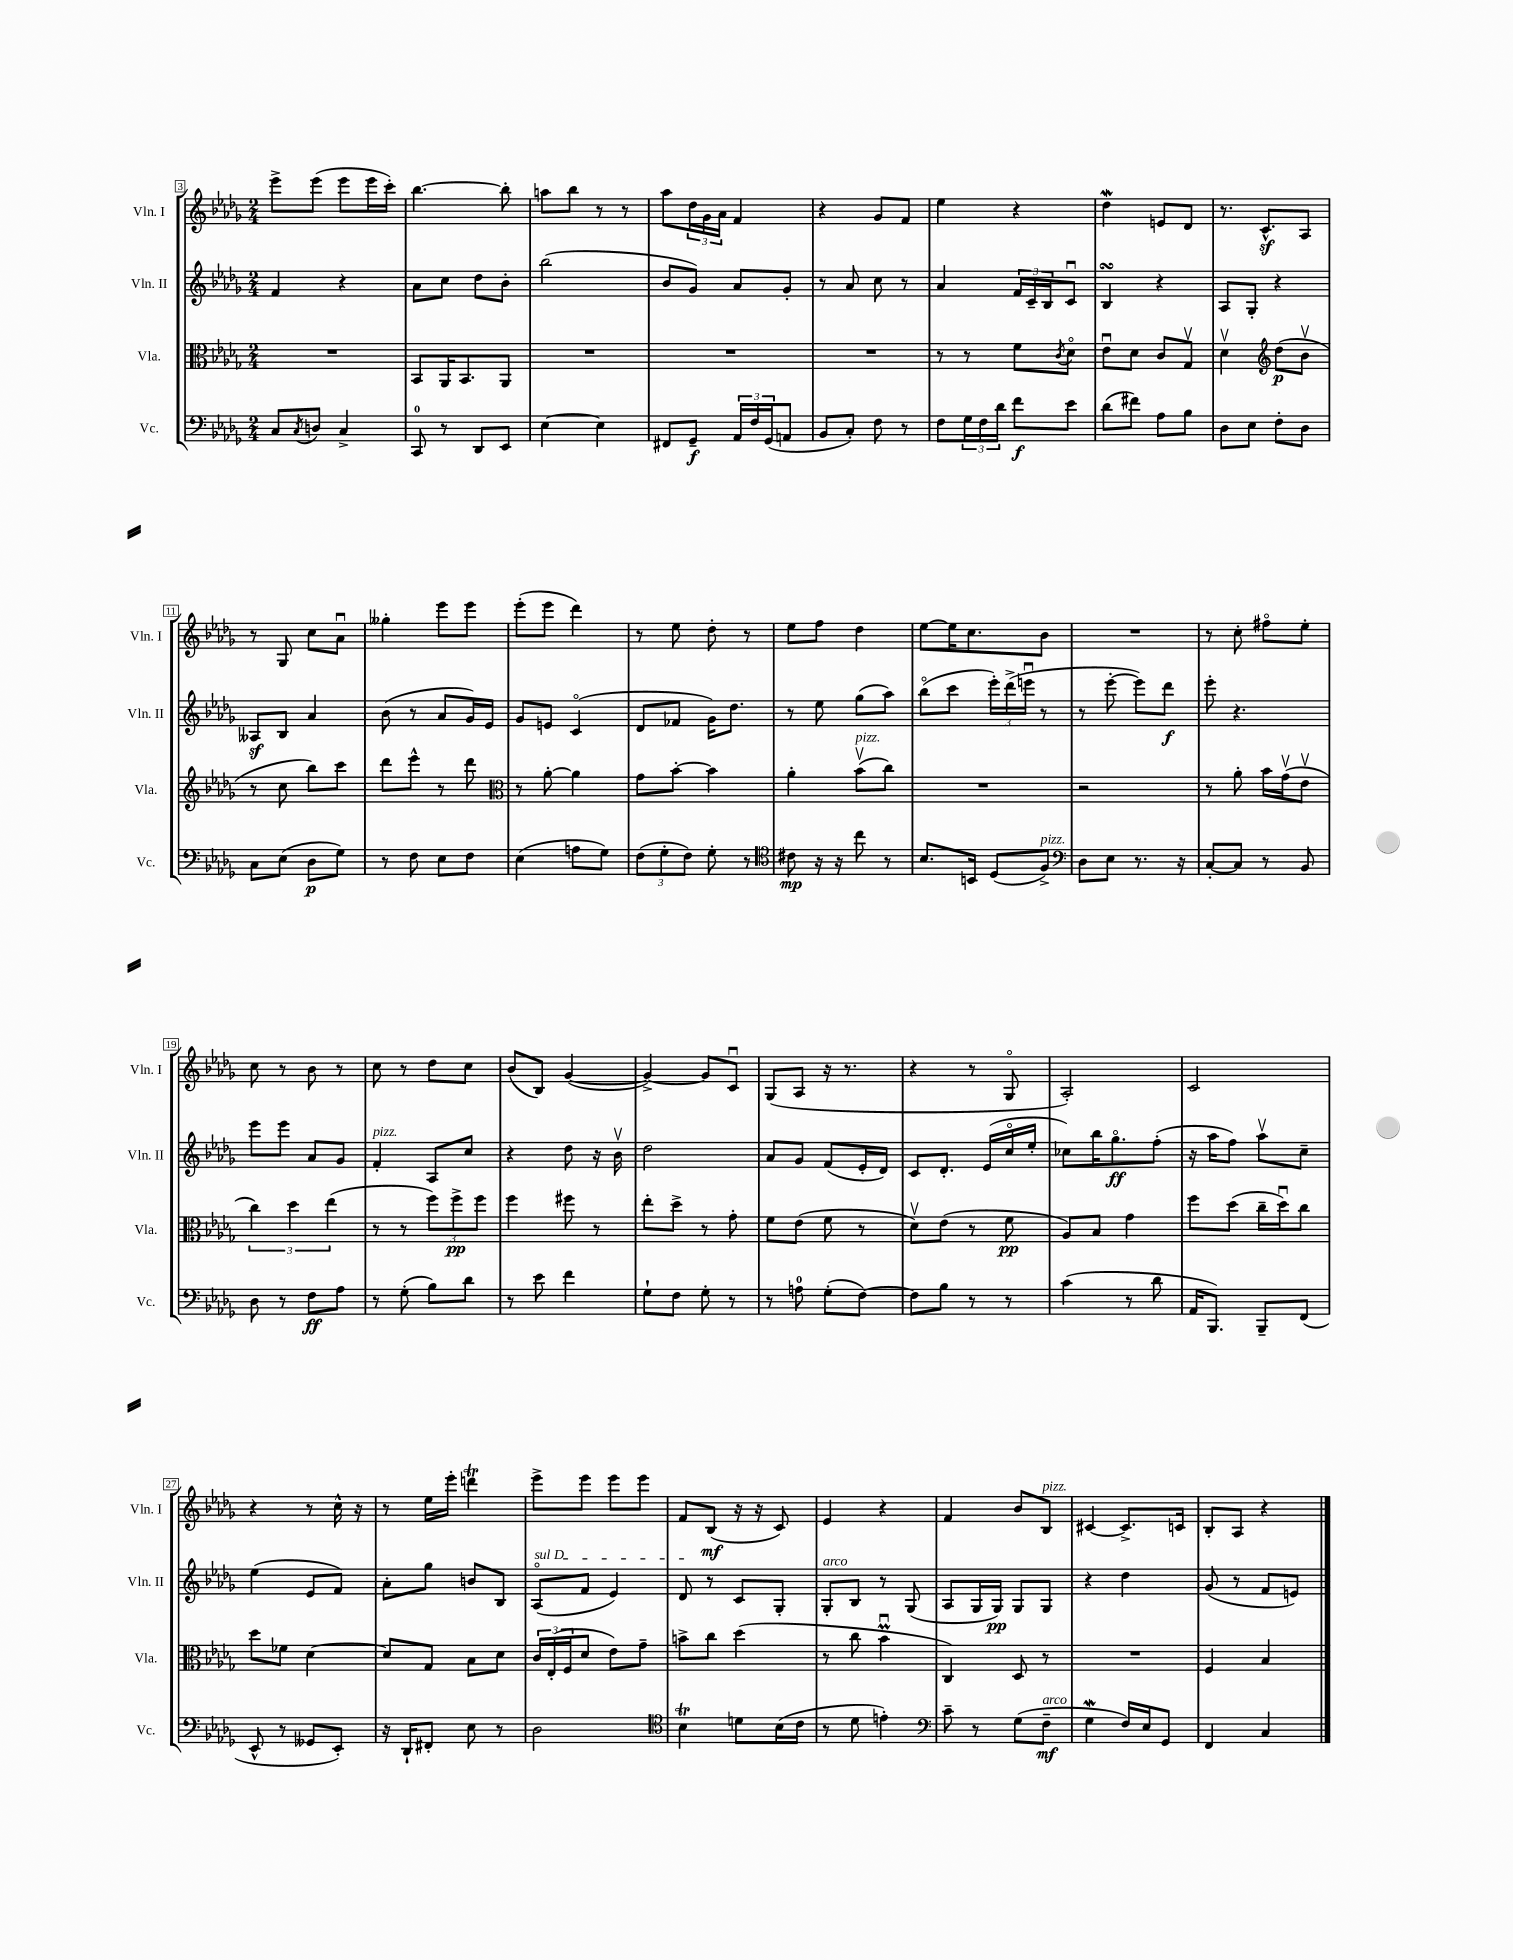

**kern	**kern	**kern	**kern
*staff4	*staff3	*staff2	*staff1
*clefF4	*clefC3	*clefG2	*clefG2
*k[b-e-a-d-g-]	*k[b-e-a-d-g-]	*k[b-e-a-d-g-]	*k[b-e-a-d-g-]
*M2/4	*M2/4	*M2/4	*M2/4
8C/L	2r	4f/	8eee-^\L
8qC/	.	.	.
8D/J	.	.	(8eee-\J
4C^/	.	4r	8eee-\L
.	.	.	16eee-\L
.	.	.	16ccc'\JJ)
=	=	=	=
8CC/	8BB-/L	8a-\L	[4.bb-\
8r	16AA-/K	8cc\J	.
.	8.BB-/	.	.
8DD-/L	.	8dd-\L	.
8EE-/J	8AA-/J	8b-'\J	8bb-'\]
=	=	=	=
[4E-\	2r	(2bb-\	8aa\L
.	.	.	8bb-\J
4E-\]	.	.	8r
.	.	.	8r
=	=	=	=
8FF#/L	2r	8b-/L	8aa-\L
8GG-~/J	.	8g-/J)	24dd-\L
.	.	.	24g-\
.	.	.	24a-\JJ
24AA-/LL	.	8a-/L	4f/
24F/	.	.	.
(24GG-/J	.	.	.
8AA/J	.	8g-'/J	.
=	=	=	=
8BB-/L	2r	8r	4r
8C'/J)	.	8a-/	.
8F\	.	8cc\	8g-/L
8r	.	8r	8f/J
=	=	=	=
8F\L	8r	4a-/	4ee-\
24G-\L	8r	.	.
24F\	.	.	.
24d-\JJ	.	.	.
8f\L	8f\L	24f/LL	4r
.	.	24c~/	.
.	.	24B-/J	.
.	8qc/	.	.
8e-\J	8d-o\J	8cu/J	.
=	=	=	=
(8d-\L	8e-u\L	4B-/	4dd-\
8f#\J)	8d-\J	.	.
8A-\L	8c/L	4r	8e/L
8B-\J	8G-v/J	.	8d-/J
=	=	=	=
8D-\L	4d-v\	8A-/L	8.r
8E-\J	.	8G-'/J	.
.	.	.	8.c^^/L
*	*clefG2	*	*
8F'\L	(8dd-\L	4r	.
8D-\J	8b-v\J	.	8A-/J
=	=	=	=
8C\L	8r	8A--/L	8r
(8E-\J	8cc\	8B-/J	8G-/
8D-\L	8bb-\L)	4a-/	8cc\L
8G-\J)	8ccc\J	.	8a-u\J
=	=	=	=
8r	8ddd-\L	(8b-\	4gg--'\
8F\	8eee-^^\J	8r	.
8E-\L	8r	8a-/L	8eee-\L
8F\J	8ddd-\	16g-/L)	8eee-\J
.	.	16e-/JJ	.
=	=	=	=
*	*clefC3	*	*
(4E-\	8r	8g-/L	(8eee-'\L
.	[8a-'\	8e/J	8eee-\J
8A\L	4a-\]	(4co/	4ddd-\)
8G-\J)	.	.	.
=	=	=	=
(12F\L	8g-\L	8d-/L	8r
12G-'\	.	.	.
.	[8b-'\J	8f-/J	8ee-\
12F\J)	.	.	.
8G-'\	4b-\]	16g-\LK)	8dd-'\
.	.	8.dd-\J	.
8r	.	.	8r
=	=	=	=
*clefC4	*	*	*
8c#\	4a-'\	8r	8ee-\L
16r	.	8ee-\	8ff\J
16r	.	.	.
8cc\	(8b-v\L	(8gg-\L	4dd-\
8r	8cc\J)	8aa-\J)	.
=	=	=	=
8.B-/L	2r	(8bb-o\L	[8ee-\L
.	.	8ccc\J	16ee-\]K
16BB/Jk	.	.	8.cc\
(8D-/L	.	24eee-'\LL)	.
.	.	(24ddd-^\	.
.	.	24eeeu\JJ	.
8F^/J)	.	8r	8b-\J
=	=	=	=
*clefF4	*	*	*
8D-\L	2r	8r	2r
8E-\J	.	[8eee-'\	.
8.r	.	8eee-\]L)	.
.	.	8ddd-\J	.
16r	.	.	.
=	=	=	=
[8C'/L	8r	8eee-'\	8r
8C/]J	8a-'\	4.r	8cc'\
8r	16b-\LL	.	8ff#o\L
.	(16g-v\J	.	.
8BB-/	8e-v\J	.	8ee-'\J
=	=	=	=
8D-\	6cc\)	8eee-\L	8cc\
8r	.	8eee-\J	8r
.	6dd-\	.	.
8F\L	.	8a-/L	8b-\
.	(6ee-\	.	.
8A-\J	.	8g-/J	8r
=	=	=	=
8r	8r	4f'/	8cc\
(8G-'\	8r	.	8r
8B-\L)	12ff\L)	8A-/L	8dd-\L
.	12ff^\	.	.
8d-\J	.	8cc/J	8cc\J
.	12ff\J	.	.
=	=	=	=
8r	4ff\	4r	(8b-/L
8e-\	.	.	8B-/J)
4f\	8ff#\	8dd-\	([4g-/
.	8r	16r	.
.	.	16b-v\	.
=	=	=	=
8G-`\L	8ee-'\L	2dd-\	4g-^/_)
8F\J	8dd-^\J	.	.
8G-'\	8r	.	8g-/]L
8r	8g-'\	.	8cu/J
=	=	=	=
8r	8f\L	8a-/L	(8G-/L
8A\	(8e-\J	8g-/J	8A-/J
(8G-'\L	8f\	(8f/L	16r
.	.	.	8.r
[8F\J)	8r	16e-'/L	.
.	.	16d-/JJ)	.
=	=	=	=
8F\]L	8d-v\L)	8c/L	4r
8B-\J	(8e-\J	8.d-'/J	.
8r	8r	.	8r
.	.	(16e-/LL	.
8r	8f\	16cco/	8G-o/
.	.	16ee-'/JJ	.
=	=	=	=
(4c\	8A-/L)	8cc-\L)	2A-'/)
.	8B-/J	16bb-\K	.
.	.	8.gg-o\	.
8r	4g-\	.	.
8d-\	.	(8ff'\J	.
=	=	=	=
16AA-/LK	8ff\L	16r	2c/
8.BBB-/J)	.	16aa-\LK	.
.	(8dd-\J	8ff\J)	.
8BBB-~/L	16cc~\LL	8aa-v\L	.
.	16dd-u\J)	.	.
(8FF/J	8cc\J	8cc~\J	.
=	=	=	=
8EE-^^/	8dd-\L	(4ee-\	4r
8r	8f-\J	.	.
8GG--/L	[4d-\	8e-/L	8r
8EE-'/J)	.	8f/J)	16cc^^\
.	.	.	16r
=	=	=	=
16r	8d-/]L	8a-'\L	8r
16DD-`/LK	.	.	.
8FF#'/J	8G-/J	8gg-\J	16ee-\LL
.	.	.	16eee-'\JJ
8E-\	8B-\L	8b/L	4ddd\
8r	8d-\J	8B-/J	.
=	=	=	=
2D-\	24c/LL	(8A-o/L	8eee-^\L
.	(24E-'/	.	.
.	24F/J	.	.
.	8d-/J	8f/J	8eee-\J
.	8e-\L)	4e-/)	8eee-\L
.	8g-~\J	.	8eee-\J
=	=	=	=
*clefC4	*	*	*
4B-\	8b^\L	8d-/	8f/L
.	8cc\J	8r	(8B-/J
8d\L	(4dd-\	8c/L	16r
.	.	.	16r
(16B-\L	.	8G-'/J	8c/)
16c\JJ	.	.	.
=	=	=	=
8r	8r	8G-'/L	4e-/
8d-\	8cc\	8B-/J	.
4e'\)	4b-u\	8r	4r
.	.	(8G-/	.
=	=	=	=
*clefF4	*	*	*
8c~\	4C/)	8A-/L	4f/
8r	.	16G-/L	.
.	.	16G-/JJ)	.
(8G-\L	8D-/	8G-/L	8b-/L
8F~\J	8r	8G-/J	8B-/J
=	=	=	=
4G-\	2r	4r	[4c#/
16F/LL)	.	4dd-\	8.c#^/]L
16E-/J	.	.	.
8GG-/J	.	.	.
.	.	.	16c/Jk
=	=	=	=
4FF/	4F/	(8g-/	8B-'/L
.	.	8r	8A-/J
4C/	4B-/	8f/L	4r
.	.	8e/J)	.
==	==	==	==
*-	*-	*-	*-
